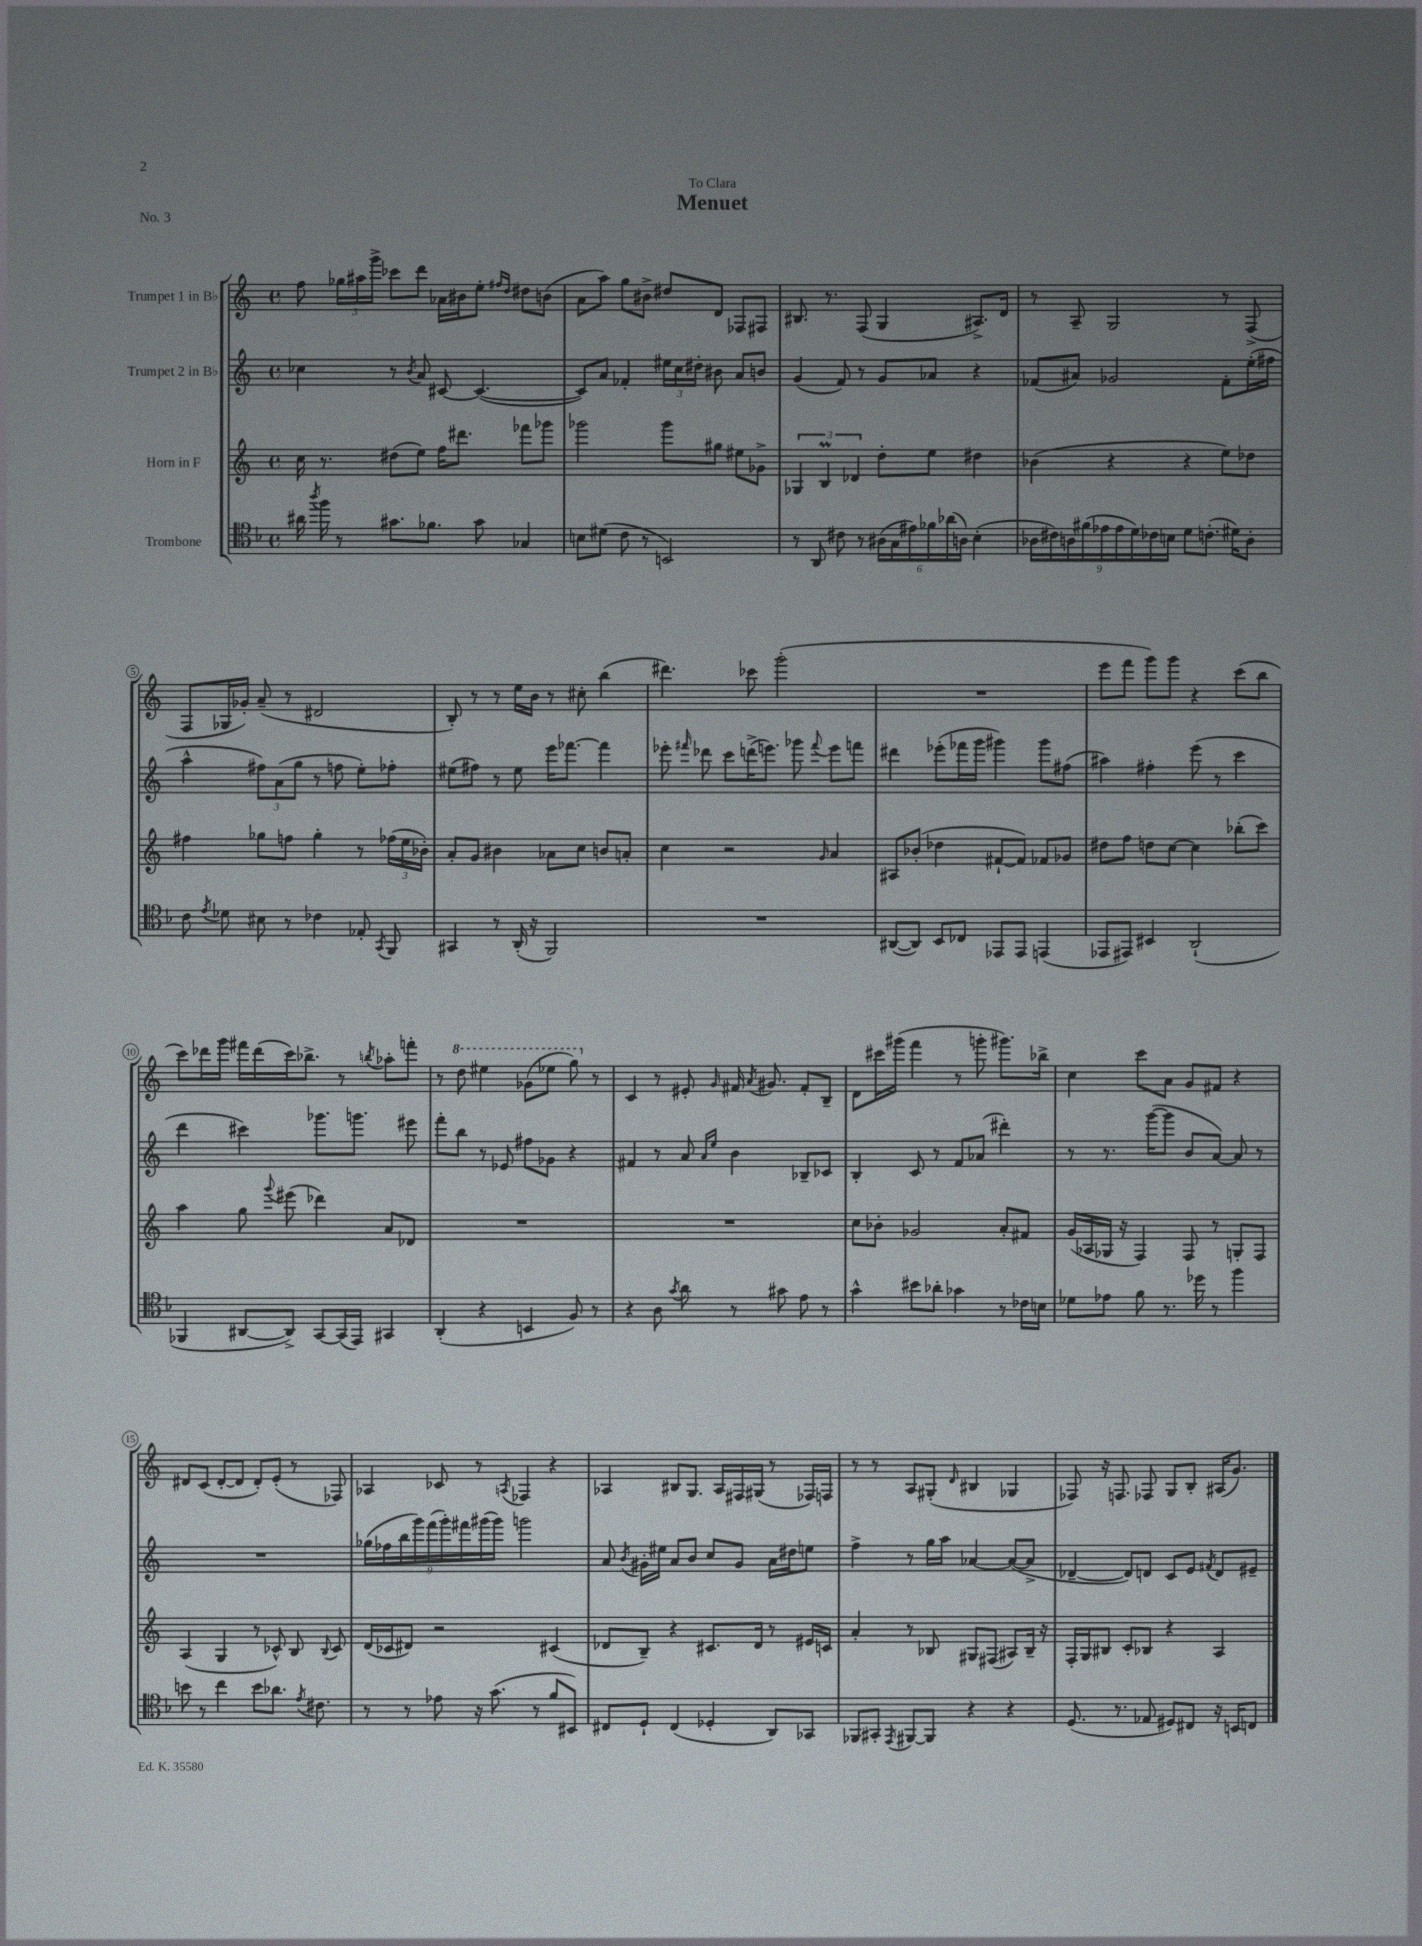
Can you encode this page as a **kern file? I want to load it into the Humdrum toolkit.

**kern	**kern	**kern	**kern
*staff4	*staff3	*staff2	*staff1
*clefC4	*clefG2	*clefG2	*clefG2
*k[b-]	*k[]	*k[]	*k[]
*M4/4	*M4/4	*M4/4	*M4/4
*met(c)	*met(c)	*met(c)	*met(c)
16a#	16cc	4cc-	8ff
8qaa	.	.	.
16ff	8.r	.	.
8r	.	.	24gg-
.	.	.	24aa#
.	.	.	24ggg^
8.g#	(8dd#	8r	8ccc-
.	.	8qb	.
.	8ee)	8a	8ddd
8.f-	.	.	.
.	16ff	[8c#	16a-
.	8.ddd#	.	16b#
8g#	.	(4.c#_	8ee'
.	.	.	16qqff#
.	.	.	16qqdd
4G-	8fff-	.	8dd#
.	8ggg-	.	(8b
=	=	=	=
8B	2ggg-	8c#])	8a
(8d#	.	8a	8aa)
8c	.	4f-'	8gg
8r	.	.	8b#^
2BB)	8ggg-	24ee#	8dd#
.	.	24cc	.
.	.	24dd#'	.
.	8gg#	8b#	8d
.	8ee#	8a	8F-
.	8g-^	8b	8F#
=	=	=	=
8r	6G-	(4g	8.B#
8AA	.	.	.
.	6B	.	.
.	.	.	8.r
8c#	.	8f)	.
.	6d-	.	.
8r	.	8r	(8F
(24A#	8dd'	8g	4G
24G	.	.	.
24e#)	.	.	.
24f-	8ee	8a-	.
(24a-	.	.	.
24A)	.	.	.
(4B-'	4dd#	4r	8.A#^)
.	.	.	16d
=	=	=	=
18A-	(4b-	(8f-	8r
18c#)	.	.	.
18A	.	.	.
.	.	8a#)	8A~
(18f#	.	.	.
18e-	.	.	.
.	4r	2g-	2G
18e-	.	.	.
18d)	.	.	.
18c-	.	.	.
18B	.	.	.
8d	4r	.	.
(8.c'	.	.	.
.	8ee)	8f-'	8r
16d#)	.	.	.
8A'	8dd-	(16ee'	(8F^
.	.	16ff#	.
=	=	=	=
8c	4ff#	4aa^^	8F
8qe	.	.	.
8d-	.	.	16G-
.	.	.	16g-')
8B#	8gg-	12ff#)	(8a~
.	.	(12a	.
8r	8ff	.	8r
.	.	12gg	.
4c-	4gg-'	8r	2d#
.	.	8ff	.
8E-'	8r	8ee')	.
8qGG	.	.	.
8FF	(24ff-	8ff-'	.
.	24ee	.	.
.	24b-')	.	.
=	=	=	=
4GG#	8a'	(8ee#	8B')
.	8g	8ff#)	8r
8r	4b#	8r	8r
(16AA'	.	8ee#	16ee
16r	.	.	16b
2FF)	8a-	16eee	8r
.	.	[8.fff-	.
.	8cc	.	8cc#'
.	8b	4fff-]	(4bb
.	8a'	.	.
=	=	=	=
1r	4cc	8eee-'	4.ddd#)
.	.	16qqfff#	.
.	.	8ddd-	.
.	2r	8ccc	.
.	.	(16ddd^	8ccc-
.	.	8.eee)	.
.	.	.	(2ggg'
.	.	8ggg-	.
.	16qqg	8qqfff#	.
.	4a	8eee	.
.	.	8fff	.
=	=	=	=
([8AA#	8A#	4ddd#	1r
8AA#])	(8b-'	.	.
8BB-	4dd-	(8eee-'	.
8C-	.	16fff-	.
.	.	16ggg	.
8EE-	[8f#`	4ggg#)	.
8EE-	8f#])	.	.
(4EE	8f-	8ggg#	.
.	8g-	(8ff#	.
=	=	=	=
8EE-	8dd#	4aa#)	8eee
8EE#)	8ff	.	8fff
4BB#	8dd	4ff#'	8ggg)
.	[8cc	.	8ggg
(2AA`	4cc]	(8eee	4r
.	.	8r	.
.	(8bb-'	4ccc	(8ccc
.	8ccc)	.	8bb
=	=	=	=
4FF-	4aa	4ddd	8ccc)
.	.	.	16ddd-
.	.	.	16ggg
[8AA#	8gg	4ccc#)	16fff#
.	.	.	(16ddd-
.	8qqggg	.	.
8AA#^])	(8eee#	.	16ccc)
.	.	.	8.bb-^
[8GG	4ddd-)	8.ggg-	.
(16GG]	.	.	8r
16EE)	.	8.ggg	.
.	.	.	8qbb
4GG#	8a	.	8aa-'
.	8d-	8eee#	8fff'
=	=	=	=
(4AA'	1r	8fff'	8r
.	.	8bb	8ddd
4r	.	8r	4eee#
.	.	8e-	.
4BB	.	8ff#	(8gg-
.	.	8g-	8eee-
8F)	.	4r	8ggg)
8r	.	.	8r
=	=	=	=
4r	1r	4f#	4c
8A	.	8r	8r
8qg	.	.	.
8a	.	8a	8e#'
.	.	16qqa	.
.	.	16qqee	16qqg
8r	.	4b	16f#
.	.	.	8qa
.	.	.	8.g#
8g#	.	.	.
8e	.	8B-~	8f#'
8r	.	8c-	8B~
=	=	=	=
4g^^	8cc	4B'	8d
.	8b-'	.	16ccc#
.	.	.	(16ggg#
8b#	2g-	8c	4fff
8a-'	.	8r	.
4g-	.	8f	8r
.	.	(8a-	8ggg'
8r	8a'	4ddd#')	8.ggg#)
16c-	8f#	.	.
16B	.	.	16bb-^
=	=	=	=
8d-	(16g	8r	4cc
.	16A-	.	.
8e-	16G-	8.r	.
.	16r	.	.
8f	4F)	.	8ccc
.	.	([16ggg	.
8.r	.	8ggg]	8a
.	8F	8b	8g
16dd-	.	.	.
8r	8r	[8a)	8f#
4ff	8G'	8a]	4r
.	8F	8r	.
=	=	=	=
8b	(4A	1r	8d#
8r	.	.	(8c
4cc	4G	.	[8d#'
.	.	.	8d#]
8b	8r	.	8d#')
8.a-	8c-^^)	.	(8e'
.	8B	.	8r
8qe	.	.	.
8.c#	.	.	.
.	8qqB	.	.
.	8c-	.	8F-)
=	=	=	=
8r	(16d	(18gg-	4A-
.	.	18ff-	.
.	16c-	.	.
.	.	18bb	.
8r	8d#)	.	.
.	.	18ggg)	.
.	.	(18fff	.
8e-	2r	.	8c-
.	.	18ggg')	.
.	.	18fff#	.
16r	.	.	8r
.	.	(18ggg#	.
(8.g	.	.	.
.	.	18ggg#)	.
.	.	.	8qA
.	.	2ggg	4F-
8r	.	.	.
8f	(4c#	.	4r
8BB#)	.	.	.
=	=	=	=
8C#	8d-	8a	4A-
.	.	8qb	.
8D`	8B~)	16g#'	.
.	.	16ee#	.
(4C#	4r	8a	8B#
.	.	8b	8.G
4D-'	8.c#	8cc	.
.	.	.	16A-
.	.	8g#	16F#
.	16d-	.	(16G#
8AA)	8r	16a	8r
.	.	16dd#	.
8GG-	16e#	8ee	16F-)
.	16c	.	16F
=	=	=	=
8FF-	4a'	4ff^	8r
8GG#'	.	.	8r
8qEE	.	.	.
[8FF#	8r	8r	8A
8FF#]	8B-	16gg	(8G#'
.	.	16aa	.
.	.	.	16qqd
4r	8G#	[4a-	4B#
.	(8F#	.	.
4r	8A#)	(8a-_	4G-
.	16B-~	8a-^]	.
.	16r	.	.
=	=	=	=
(8.D	16F'	[4d-~	8F-)
.	16G	.	.
.	8B#	.	16r
8.r	.	.	8.F
.	8c'	8d-])	.
8E-	8B-	8d	8F-
8D#)	4r	8c	8G
8C#	.	8e	8B'
.	.	8qf#	.
16r	4A	8d	(16A#
16BB	.	.	8.g)
8C	.	8e#~	.
==	==	==	==
*-	*-	*-	*-
